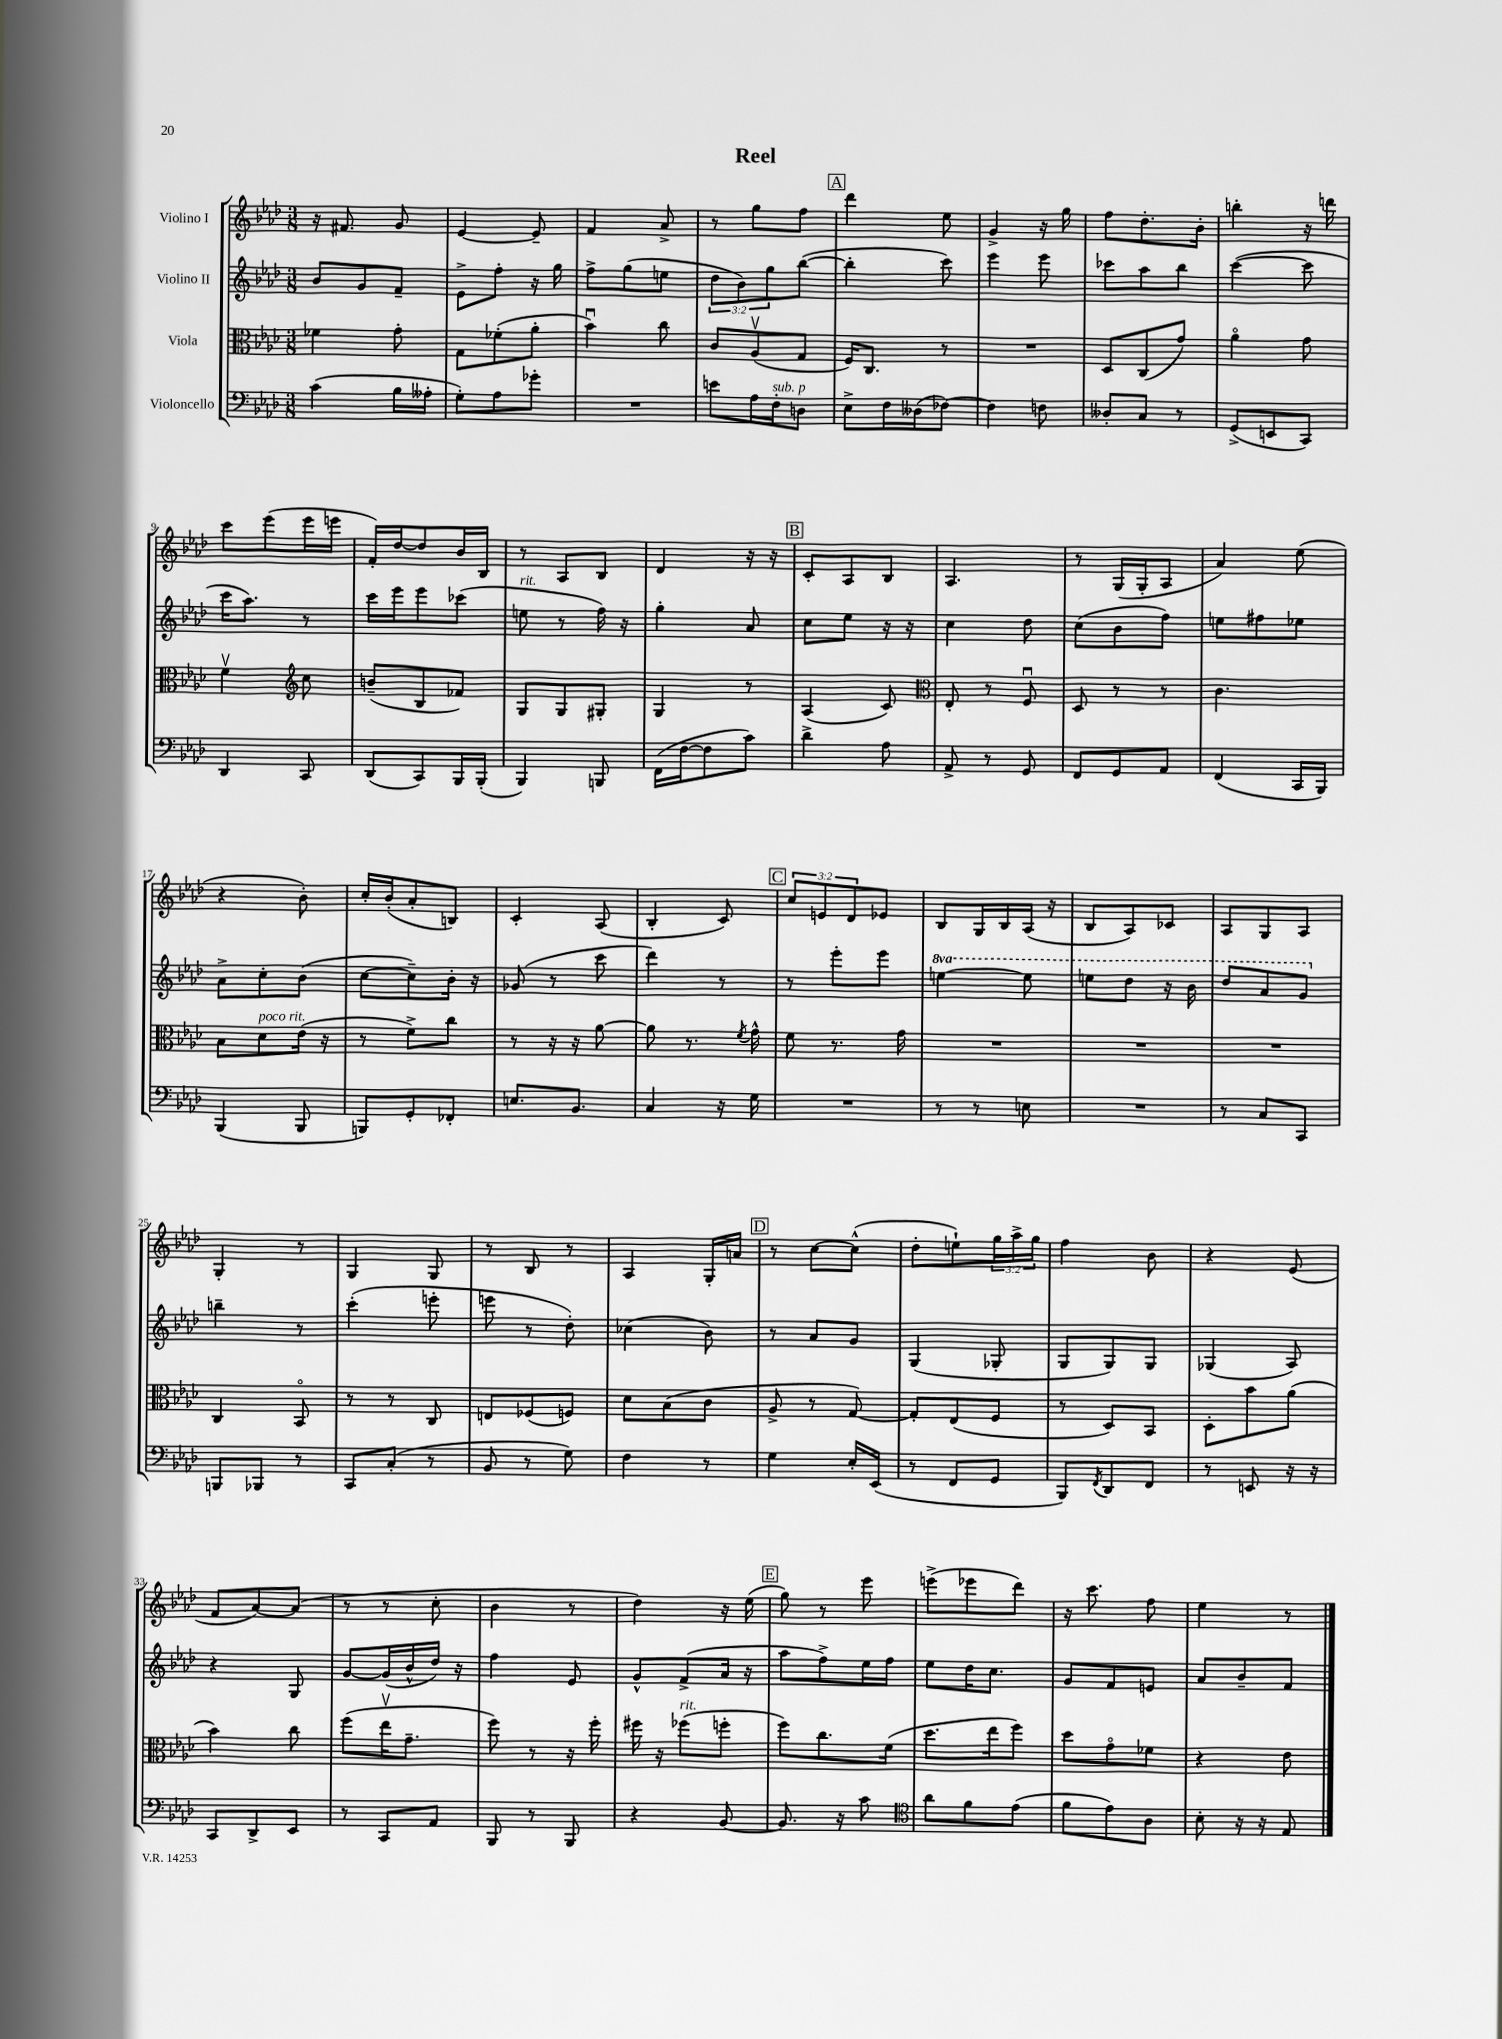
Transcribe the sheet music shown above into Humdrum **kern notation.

**kern	**kern	**kern	**kern
*part4	*part3	*part2	*part1
*staff4	*staff3	*staff2	*staff1
*I"Violoncello	*I"Viola	*I"Violino II	*I"Violino I
*clefF4	*clefC3	*clefG2	*clefG2
*k[b-e-a-d-]	*k[b-e-a-d-]	*k[b-e-a-d-]	*k[b-e-a-d-]
*M3/8	*M3/8	*M3/8	*M3/8
=1	=1	=1	=1
(4c\	4f-X\	8b-/L	16r
.	.	.	8.f#X/
.	.	8g/	.
16B-\LL	8g'\	8f~/J	8g/
16A--X'\JJ	.	.	.
=2	=2	=2	=2
8G'\L)	8G\L	8e-^\L	[4e-/
8A-\	(8f-X'\	8ff'\J	.
8g-X'\J	8a-'\J	16r	8e-~/]
.	.	16gg\	.
=3	=3	=3	=3
4.r	4b-u\)	8ff^\L	4f/
.	.	(8gg\	.
.	8cc\	8een\J	8a-^/
=4	=4	=4	=4
8en\L	8c/L	12dd-\L	8r
.	.	12b-\)	.
16A-\L	(8A-v/	.	8gg\L
.	.	12gg\	.
!LO:TX:a:i:t=sub. p	!	!	!
16F'\J	.	.	.
8Dn\J	8G/J	([8bb-\J	8ff\J
!!LO:REH:place=s1:t=A
=5	=5	=5	=5
8E-^\L	16F/KL)	4bb-'\]	4ddd-\
.	8.C/J	.	.
16F\L	.	.	.
(16D--X\J	.	.	.
[8F-X\J)	8r	8ccc\)	8ee-\
=6	=6	=6	=6
4F-\]	4.r	4eee-\	4g^/
8Fn\	.	8eee-\	16r
.	.	.	16gg\
=7	=7	=7	=7
8D--X'/L	8D-/L	8ccc-X\L	8ff\L
8C/J	(8C/	8aa-\	8.dd-'\
8r	8g/J)	8bb-\J	.
.	.	.	16b-'\Jk
=8	=8	=8	=8
(8GG^/L	4a-\	([4ccc\	4bbn'\
8EEn/	.	.	.
8CC/J)	8g\	8ccc\]	16r
.	.	.	16dddn\
!!LO:LB:g=z
=9	=9	=9	=9
4DD-/	4fv\	16ccc\KL	8ccc\L
.	.	8.aa-\J)	.
.	.	.	(8eee-\
*	*clefG2	*	*
8CC/	8cc\	8r	16eee-\L
.	.	.	16eeen\JJ
=10	=10	=10	=10
(8DD-/L	(8bn~/L	16ccc\LL	16f'/LL)
.	.	16eee-\J	[16dd-/J
8CC/)	8B-/	8eee-\	8dd-/]
16BBB-/L	8f-X/J)	(8ccc-X\J	16b-/L
(16BBB-'/JJ	.	.	16B-/JJ
=11	=11	=11	=11
!	!	!LO:TX:a:i:t=rit.	!
4BBB-/)	8G/L	8een\	8r
.	8G/	8r	8A-/L
8BBBn/	8G#X'/J	16ff\)	8B-/J
.	.	16r	.
=12	=12	=12	=12
(16FF\LL	4G/	4gg'\	4d-/
[16F\J	.	.	.
8F\]	.	.	.
8c\J)	8r	8a-/	16r
.	.	.	16r
!!LO:REH:place=s1:t=B
=13	=13	=13	=13
4d-^\	(4A-/	8cc\L	8c'/L
.	.	8ee-\J	8A-/
8A-\	8c/)	16r	8B-/J
.	.	16r	.
=14	=14	=14	=14
*	*clefC3	*	*
8AA-^/	8E-'/	4cc\	4.A-/
8r	8r	.	.
8GG/	8Fu/	8dd-\	.
=15	=15	=15	=15
8FF/L	8D-/	(8cc\L	8r
8GG/	8r	8b-\	(16G/LL
.	.	.	16G'/J
8AA-/J	8r	8ff\J)	8A-/J
=16	=16	=16	=16
(4FF/	4.c\	8een\L	4a-/)
.	.	8ff#X\	.
16CC/LL	.	8ee-X\J	(8ee-\
16BBB-/JJ)	.	.	.
!!LO:LB:g=z
=17	=17	=17	=17
(4BBB-/	8B-\L	8a-^\L	4r
!	!LO:TX:a:i:t=poco rit.	!	!
.	8d-\	8cc'\	.
8BBB-/	(16e-\Jk	(8b-\J	8b-'\)
.	16r	.	.
=18	=18	=18	=18
8BBBn/L)	8r	[8cc\L	16cc'/LL
.	.	.	(16b-'/J
8GG'/	8f^\L)	8cc~\])	8a-'/
8FF-X'/J	8cc\J	16b-'\Jk	8Bn/J)
.	.	16r	.
=19	=19	=19	=19
8.En/L	8r	(8g-X/	4c'/
.	16r	8r	.
8.BB-/J	16r	.	.
.	[8a-\	8ccc\	(8A-/
=20	=20	=20	=20
4C/	8a-\]	4ddd-\)	4B-'/
.	8.r	.	.
16r	.	8r	8c/)
.	8qf/	.	.
16G\	16g^^\	.	.
!!LO:REH:place=s1:t=C
=21	=21	=21	=21
4.r	8f\	8r	12cc/L
.	.	.	12en/
.	8.r	8eee-'\L	.
.	.	.	12d-/
.	.	8eee-\J	8e-X/J
.	16g\	.	.
=22	=22	=22	=22
*	*	*8va	*
8r	4.r	[4eeen\	8B-/L
8r	.	.	16G/L
.	.	.	16B-/
8En\	.	8eee\]	(16A-/JJ
.	.	.	16r
=23	=23	=23	=23
4.r	4.r	8eeen\L	8B-/L
.	.	8ddd-\J	8A-/)
.	.	16r	8c-X/J
.	.	16bb-\	.
=24	=24	=24	=24
8r	4.r	8ddd-/L	8A-/L
8C/L	.	8aa-/	8G/
8CC/J	.	8gg/J	8A-/J
!!LO:LB:g=z
=25	=25	=25	=25
*	*	*X8va	*
8BBBn/L	4C/	4bbn~\	4G'/
8BBB-X/J	.	.	.
8r	8BB-/	8r	8r
=26	=26	=26	=26
8CC/L	8r	(4ccc'\	4G/
(8C'/J	8r	.	.
8r	8C/	8eeen'\	8G/
=27	=27	=27	=27
8BB-/	8En/L	8eeen\	8r
8r	(8F-X/	8r	8B-/
8G\)	8Fn/J)	8dd-'\)	8r
=28	=28	=28	=28
4F\	8d-\L	(4cc-X\	4A-/
.	(8B-\	.	.
8r	8c\J	8b-\)	16G'/LL
.	.	.	16an/JJ
!!LO:REH:place=s1:t=D
=29	=29	=29	=29
4G\	8A-^/	8r	8r
.	8r	8a-/L	[8cc\L
16E-'/LL	[8G/)	8g/J	(8cc^^\J]
(16EE-/JJ	.	.	.
=30	=30	=30	=30
8r	8G'/L]	(4G/	8dd-'\L
8FF/L	(8E-/	.	8een`\)
8GG/J	8F/J	8G-X'/	24gg\L
.	.	.	24aa-^\
.	.	.	24gg\JJ
=31	=31	=31	=31
8BBB-/L)	8r	8G/L	4ff\
8qFF/	.	.	.
8DD-/	8D-/L)	8G/)	.
8FF/J	8BB-/J	8G/J	8b-\
=32	=32	=32	=32
8r	8D-'\L	(4G-X/	4r
8EEn/	8b-\	.	.
16r	(8a-\J	8A-/)	(8e-/
16r	.	.	.
!!LO:LB:g=z
=33	=33	=33	=33
8CC/L	4b-\)	4r	8f/L
8DD-^/	.	.	[8a-/)
8EE-/J	8cc\	8G/	(8a-/J]
=34	=34	=34	=34
8r	(8ff\L	[8g/L	8r
8CC/L	16ee-v\K	(16g/L]	8r
.	8.g~\J	16b-^^/	.
8AA-/J	.	16dd-/JJ)	8cc'\
.	.	16r	.
=35	=35	=35	=35
8BBB-/	8ff\)	4ff\	4b-\
8r	8r	.	.
8BBB-/	16r	8e-/	8r
.	16ff'\	.	.
=36	=36	=36	=36
4r	16ff#X\	8g^^/L	4dd-\)
.	16r	.	.
!	!LO:TX:a:i:t=rit.	!	!
.	(8ff-X\L	(8f^/	.
[8BB-/	8ffn'\J	16a-/Jk	16r
.	.	16r	(16ee-\
!!LO:REH:place=s1:t=E
=37	=37	=37	=37
8.BB-/]	8ff\L)	8aa-\L	8gg\)
.	8.cc\	8ff^\)	8r
16r	.	.	.
8c\	.	16ee-\L	8eee-\
.	(16f\Jk	16ff\JJ	.
=38	=38	=38	=38
*clefC4	*	*	*
8a-\L	8.dd-\L	8ee-\L	(8eeen^\L
8f\	.	16dd-\K	8eee-X\
.	16ee-\k	8.cc\J	.
(8e-\J	8ff\J)	.	8ddd-\J)
=39	=39	=39	=39
8f\L	8dd-\L	8g/L	16r
.	.	.	8.ccc\
8e-\)	8g\	8f/	.
8A-\J	8f-X\J	8en/J	8ff\
=40	=40	=40	=40
8B-'\	4r	8a-/L	4ee-\
16r	.	8b-~/	.
16r	.	.	.
8E-/	8e-\	8f/J	8r
==	==	==	==
*-	*-	*-	*-
